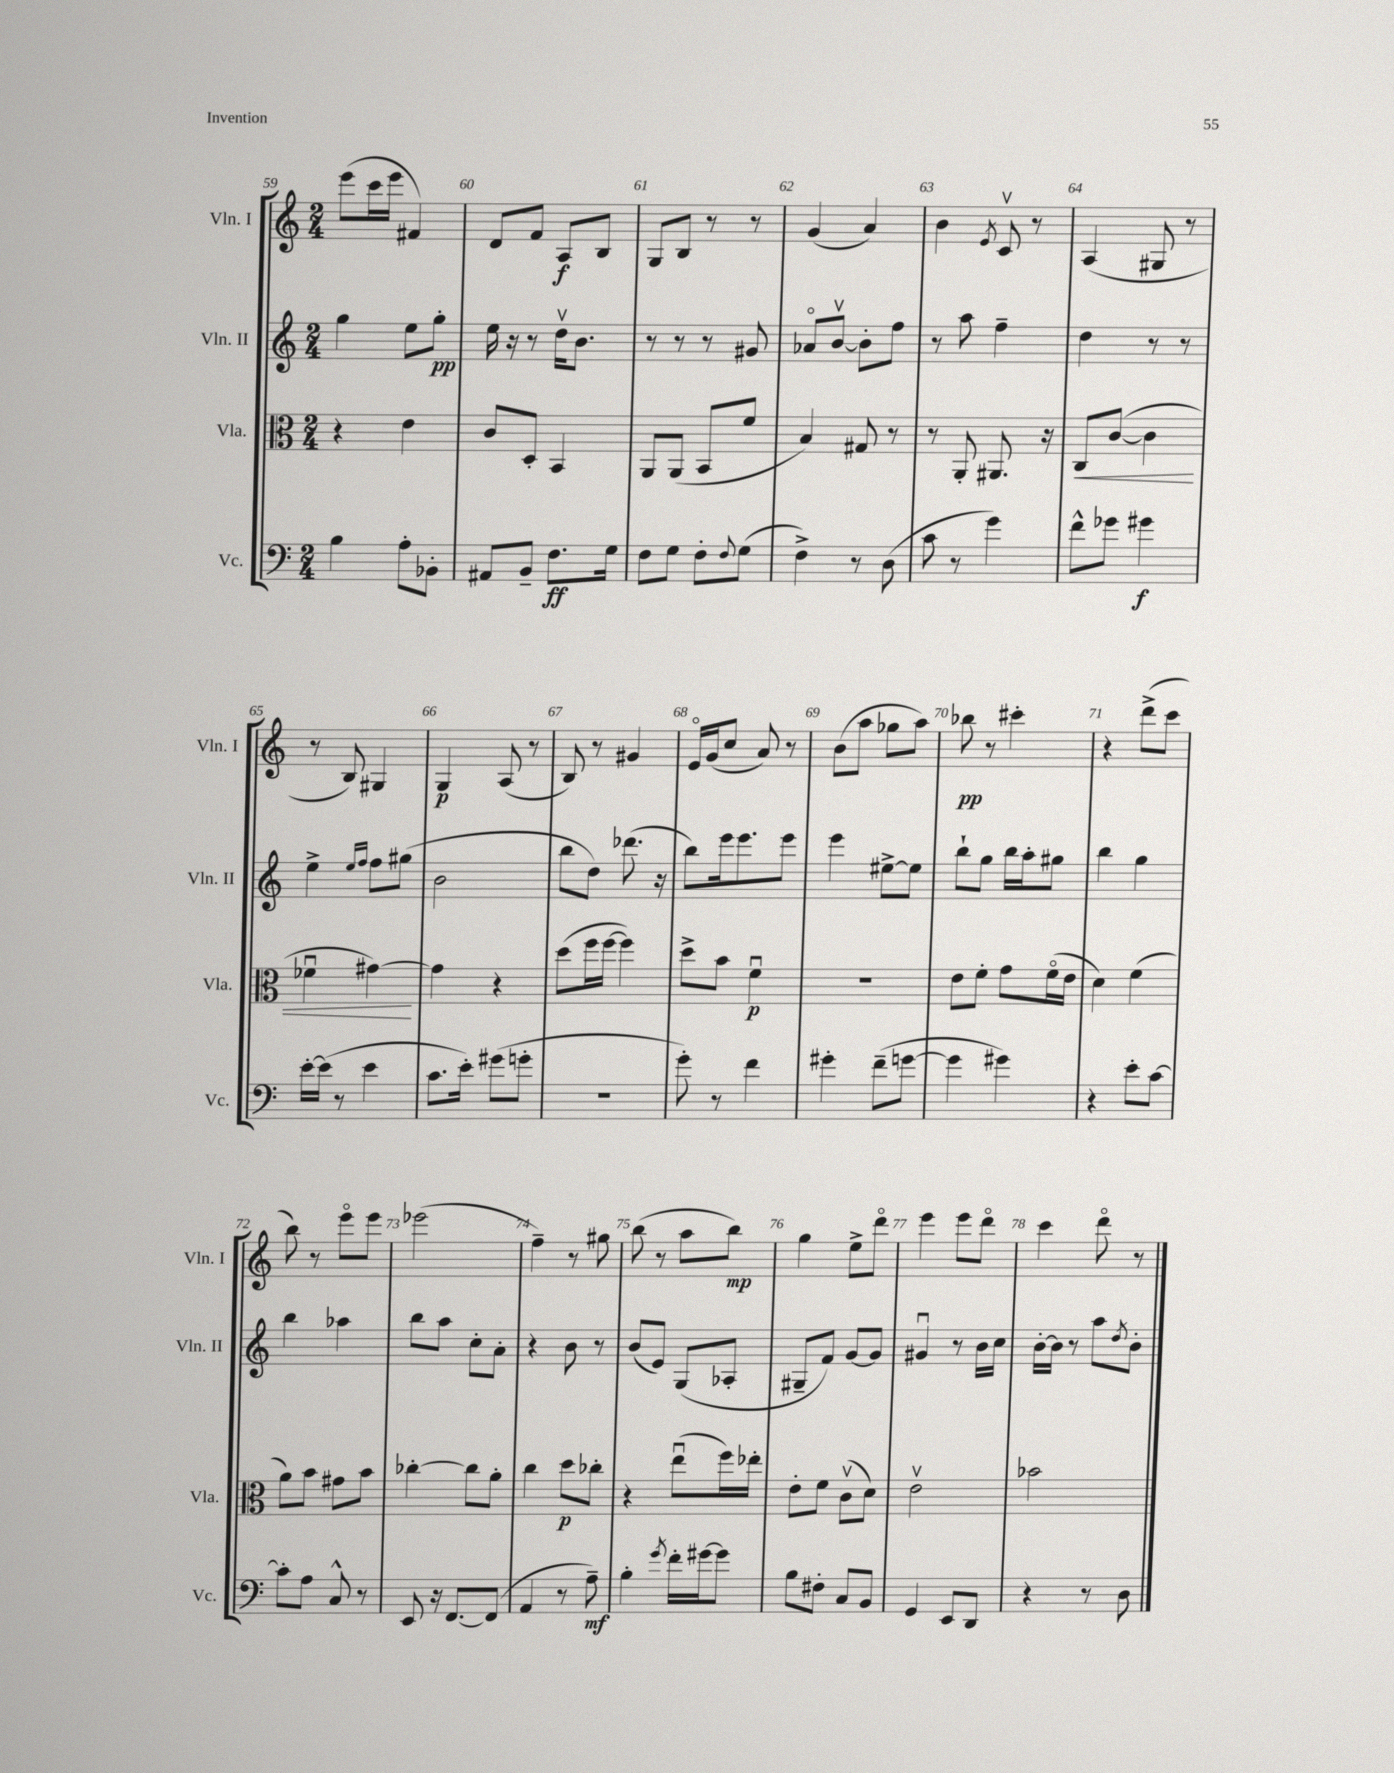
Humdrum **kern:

**kern	**kern	**kern	**kern
*staff4	*staff3	*staff2	*staff1
*clefF4	*clefC3	*clefG2	*clefG2
*k[]	*k[]	*k[]	*k[]
*M2/4	*M2/4	*M2/4	*M2/4
4B\	4r	4gg\	(8eee\L
.	.	.	16ccc\L
.	.	.	16eee\JJ
8A'\L	4e\	8ee\L	4f#/)
8BB-'\J	.	8gg'\J	.
=	=	=	=
8AA#/L	8c/L	16ee\	8d/L
.	.	16r	.
8BB~/J	8D'/J	8r	8f/J
8.F\L	4BB/	16ddv\LK	8A/L
.	.	8.b\J	.
.	.	.	8B/J
16G\Jk	.	.	.
=	=	=	=
8F\L	8AA/L	8r	8G/L
8G\J	(8AA/J	8r	8B/J
8F'\L	8BB/L	8r	8r
8qqF/	.	.	.
(8G\J	8f/J	8g#/	8r
=	=	=	=
4F^\)	4B/)	8a-o/L	(4g/
.	.	[8bv/J	.
8r	8G#/	8b'\]L	4a/)
(8D\	8r	8ff\J	.
=	=	=	=
8c\	8r	8r	4b\
8r	8AA'/	8aa\	.
.	.	.	8qe/
4g\)	8.AA#/	4ff~\	8cv/
.	.	.	8r
.	16r	.	.
=	=	=	=
8f^^\L	8C/L	4dd\	(4A/
8g-\J	([8c/J	.	.
4g#\	4c\]	8r	8G#/
.	.	8r	8r
=	=	=	=
[16e'\LL	4f-u\	4ee^\	8r
(16e\]JJ	.	.	.
8r	.	.	8B/)
.	.	16qqee/LL	.
.	.	16qqff/JJ	.
4e\	[4g#\)	8ff\L	4G#/
.	.	(8gg#\J	.
=	=	=	=
8.c\L	4g#\]	2b\	4G/
16e'\Jk)	.	.	.
(8g#\L	4r	.	(8A/
8g'\J	.	.	8r
=	=	=	=
2r	(8dd\L	8bb\L	8B/)
.	16ff\L	8dd\J)	8r
.	[16ff\JJ	.	.
.	4ff\])	(8.ddd-\	4g#/
.	.	16r	.
=	=	=	=
8g'\)	8dd^\L	8bb\L)	16eo/LL
.	.	.	(16g/J
8r	8b\J	16eee\k	8cc/J
.	.	8.eee\	.
4f\	4fu\	.	8a/)
.	.	8eee\J	8r
=	=	=	=
4g#'\	2r	4eee\	(8b\L
.	.	.	8aa\J
(8f~\L	.	[8ee#^\L	8gg-\L
[8g\J	.	8ee#\]J	8aa\J)
=	=	=	=
4g\]	8e\L	8bb`\L	8bb-\
.	8f'\J	8gg\J	8r
4g#\)	8g\L	16bb\LL	4ccc#'\
.	.	16aa'\J	.
.	(16fo\L	8gg#\J	.
.	16e\JJ	.	.
=	=	=	=
4r	4d\)	4bb\	4r
8e'\L	(4f\	4gg\	(8ddd^\L
[8c\J	.	.	8ccc\J
=	=	=	=
8c'\]L	8a\L)	4bb\	8bb\)
8A\J	8b\J	.	8r
8C^^/	8g#\L	4aa-\	8eeeo\L
8r	8b\J	.	8eee\J
=	=	=	=
8EE/	[4cc-'\	8bb\L	(2eee-\
16r	.	8aa\J	.
[8.FF/L	.	.	.
.	8cc-\]L	8cc'\L	.
(8FF/]J	8a'\J	8a'\J	.
=	=	=	=
4AA/	4cc\	4r	4ff~\)
8r	8dd\L	8b\	8r
8A~\)	8cc-'\J	8r	8gg#\
=	=	=	=
4B'\	4r	(8b/L	(8bb\
.	.	8e/J)	8r
8qg/	.	.	.
16f'\LL	(8eeu\L	(8G/L	8aa\L
[16g#\J	.	.	.
8g#\]J	16ff\L)	8A-'/J	8bb\J)
.	16ee-'\JJ	.	.
=	=	=	=
8B\L	8e'\L	8G#~/L	4gg\
8F#'\J	8f\J	8f/J)	.
8C/L	(8cv\L	[8g/L	8ee^\L
8BB/J	8d\J)	8g/]J	8dddo\J
=	=	=	=
4GG/	2ev\	4g#u/	4eee\
8EE/L	.	8r	8eee\L
8DD/J	.	16b\LL	8dddo\J
.	.	16cc\JJ	.
=	=	=	=
4r	2b-\	[16b'\LL	4ccc\
.	.	16b\]JJ	.
.	.	8r	.
8r	.	8aa\L	8dddo\
.	.	8qdd/	.
8D\	.	8b'\J	8r
==	==	==	==
*-	*-	*-	*-
